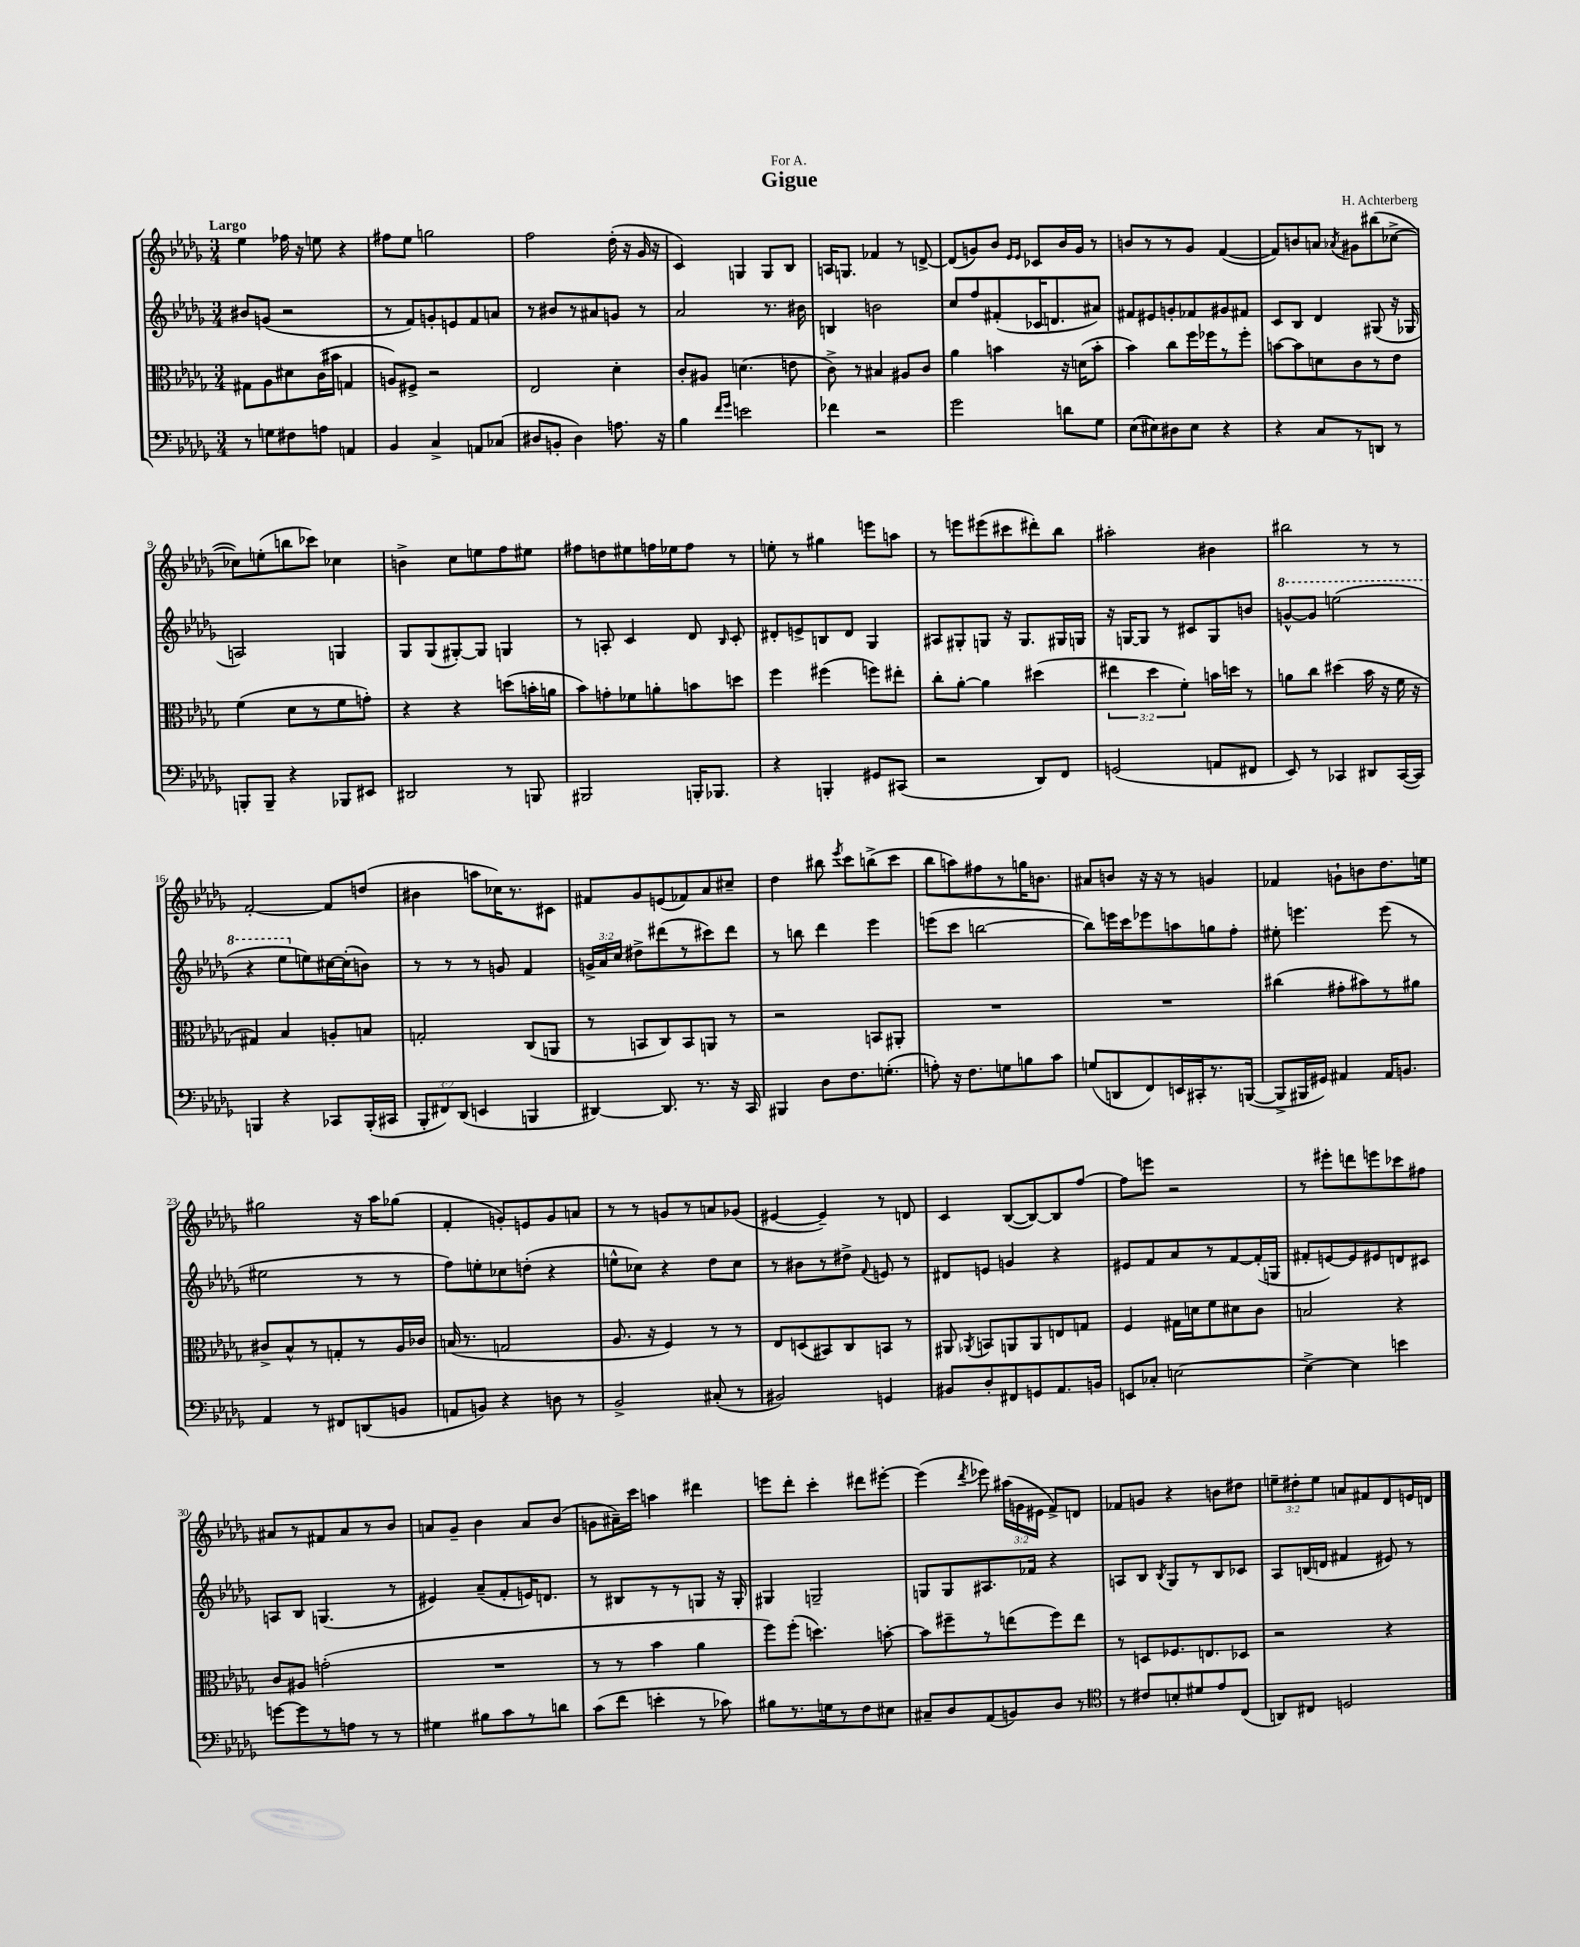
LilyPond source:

\header { title = "Gigue" composer = "H. Achterberg" dedication = "For A." }
<<
\new StaffGroup <<
\new Staff = "s0" {
    \clef treble \key des \major \numericTimeSignature \time 3/4 \override Staff.TupletNumber.text = #tuplet-number::calc-fraction-text \tempo "Largo"
    \autoBeamOff ees''4 fes''16 r16 e''8 r4 |
    fis''8[ ees''8] g''2 |
    f''2 des''16-.( r16 ges'16 r16 |
    c'4) g4 g8[ bes8] |
    a16[ g8.] fes'4 r8 d'8~-> |
    d'8[( g'8) bes'8] \grace { ees'16[ ees'16] } ces'8[ bes'16 g'16] r8 |
    b'8[ r8 r8 ges'8] f'4~( |
    f'8[) b'8 a'8] \acciaccatura { aes'8 } gis'8[ bis''8( ces''8]~-> |
    ces''8[) e''8-.( b''8 ces'''8]) ces''4 |
    b'4-> c''8[ e''8 f''8 eis''8] |
    fis''8[ d''8 eis''8 f''16 ees''16 f''8] r8 |
    e''8-. r8 gis''4 e'''8[ a''8] |
    r8 e'''8[ eis'''8( cis'''8 dis'''8-.) bes''8] |
    ais''2-. bis'4 |
    bis''2 r8 r8 |
    f'2~-. f'8[ d''8]( |
    bis'4 a''8[ ces''16) r8. cis'8] |
    fis'8[ ges'8 e'8( fes'8) aes'8 cis''8]-- |
    des''4 bis''8 \acciaccatura { ees'''8 } c'''8[ b''8->( c'''8] |
    bes''8[ a''8) fis''8 r8 g''16 b'8.] |
    ais'8[ b'8] r16 r16 r8 g'4 |
    fes'4 g'8[-! b'8 des''8. e''16] |
    gis''2 r16 aes''16[ ges''8]( |
    f'4-. g'8[-.) e'8 g'8 a'8] |
    r8 r8 g'8[ r8 a'8 ges'8]( |
    eis'4~ eis'4--) r8 d'8 |
    c'4 bes8[~( bes8~) bes8 f''8]~ |
    f''8[ e'''8] r2 |
    r8 eis'''8[-. d'''8 e'''8 ces'''8 fis''8] |
    ais'8[ r8 fis'8 ais'8 r8 bes'8] |
    a'8[ ges'8]-- bes'4 a'8[ bes'8]( |
    g'8[ ais'16--) c'''16] a''4 dis'''4 |
    e'''8[ des'''8]-. c'''4-. dis'''8[ eis'''8]~-. |
    eis'''4( \acciaccatura { des'''8 } ees'''8) \tuplet 3/2 { ais''16[( g'16 eis'16] } f'8[->) d'8] |
    fes'8[ g'8] r4 b'8[ dis''8] |
    \tuplet 3/2 { e''8[-- dis''8-. e''8] } a'8[ fis'8 des'8 e'16 d'16] \bar "|." |
}
\new Staff = "s1" {
    \clef treble \key des \major \numericTimeSignature \time 3/4 \override Staff.TupletNumber.text = #tuplet-number::calc-fraction-text
    \autoBeamOff bis'8[ g'8]( r2 |
    r8 f'8[) g'8-. e'8 f'8 a'8] |
    r8 bis'8[ r8 ais'8 g'8] r8 |
    aes'2 r8. bis'16 |
    b4 b'2 |
    c''8[ f''8 fis'8-.( ces'16 d'8. ais'8]) |
    fis'8[ eis'8 g'8-. fes'8 gis'8 fis'8] |
    c'8[ bes8] des'4 gis8( r16 ges16 |
    a2) g4 |
    ges8[ ges8( gis8~-.) gis8] g4 |
    r8 a8-. c'4 des'8 \grace { bes16 } c'8-. |
    dis'8[-. e'8-> b8 dis'8] ges4 |
    ais8[ gis8-. g8] r16 g8.[ gis16 g16] |
    r16 g16[~ g8] r8 cis'8[ g8 b'8] |
    \ottava #1 g''8[~-^ g''8] e'''2( |
    r4 ees'''8[ \ottava #0 e''8) cis''16~ cis''16-.( b'8]) |
    r8 r8 r8 g'8 f'4 |
    \tuplet 3/2 { g'16[-> aes'16 c''16] } dis''8[-> dis'''8( r8 cis'''8) dis'''8] |
    r8 b''8 des'''4 ees'''4 |
    e'''8[( c'''8] b''2~ |
    b''8[) e'''16 c'''16 ees'''8 a''8 g''8 f''8]-. |
    eis''8-. e'''4. e'''8( r8 |
    eis''2 r8 r8 |
    f''8[) e''8-. ces''8 d''8]-.( r4 |
    e''8[-^ ces''8]) r4 des''8[ ces''8] |
    r8 bis'8[ r8 dis''8]-> \appoggiatura { f'8 } e'8 r8 |
    dis'8[ e'8] g'4 r4 |
    eis'8[ f'8 aes'8 r8 f'8~ f'16-.( g16] |
    fis'8[-. e'8~) e'8 eis'8 d'8 cis'8] |
    a8[ bes8] g4.( r8 |
    eis'4) aes'8[--( f'8-. e'16) d'8.] |
    r8 bis8[ r8 r8 g8] r16 g16-. |
    gis4 g2-- |
    g8[ g8 ais8. fes'16] r4 |
    a8[ bes8] \acciaccatura { bes8 } ges8[ r8 bes8 ces'8] |
    aes8[ b16( d'16] fis'4 eis'8) r8 \bar "|." |
}
\new Staff = "s2" {
    \clef alto \key des \major \numericTimeSignature \time 3/4 \override Staff.TupletNumber.text = #tuplet-number::calc-fraction-text
    \autoBeamOff gis8[ aes8 dis'8 c'16( bis'16] g4 |
    a8[) fis8]-> r2 |
    ees2 des'4-. |
    c'8[-. ais8] d'4.( e'8 |
    c'8->) r8 bis4 ais8[ c'8] |
    aes'4 b'4 r16 d'16[( b'8]-. |
    bes'4) c''8[ f''16 fes''16 r8 fes''8]-. |
    b'8[~ b'8 d'8 c'8 r8 ees'8] |
    f'4( des'8[ r8 f'8 g'8]-.) |
    r4 r4 d''8[( b'16-. a'16] |
    bes'8[) g'8-. fes'8 a'8-. b'8 d''8] |
    f''4 fis''4( f''8[) eis''8]-. |
    c''8[-. aes'8]~-. aes'4 dis''4( |
    \tuplet 3/2 { eis''4 des''4 f'4-.) } b'16[ d''16] r8 |
    a'8[ c''8] dis''4( bes'16 r16 f'16 r16 |
    gis4) bes4 a8[-. b8] |
    g2-. c8[( a,8] |
    r8 b,8[ c8) b,8 a,8] r8 |
    r2 b,8[ ais,8]-. |
    R2. |
    R2. |
    cis''4( gis'8[-. bis'8) r8 ais'8] |
    cis'8[-> bes8-^ r8 g8-. r8 aes16 ces'16] |
    b16( r8. g2 |
    aes8. r16 f4) r8 r8 |
    ees8[ d8( bis,8) c8 b,8] r8 |
    ais,8 \acciaccatura { aes,8 } b,8[ a,8 a,8 e8 g8] |
    f4 gis16[ d'16 f'8 dis'8 c'8] |
    b2 r4 |
    c'8[ ais8] g'2-.( |
    R2. |
    r8 r8 bes'4 aes'4 |
    f''8[) f''8]-.( d''4.) b'8~-. |
    b'8[ fis''8-- r8 e''8( fis''8) e''8] |
    r8 d8[ fes8. e8. des8] |
    r2 r4 \bar "|." |
}
\new Staff = "s3" {
    \clef bass \key des \major \numericTimeSignature \time 3/4 \override Staff.TupletNumber.text = #tuplet-number::calc-fraction-text
    \autoBeamOff r8 g8[ fis8 a8] a,4 |
    bes,4 c4-> a,8[ ces8]( |
    dis8[ b,8]-. dis4) a8. r16 |
    bes4 \grace { f'16[ ges'16] } e'2 |
    fes'4 r2 |
    ges'2 d'8[ ges8] |
    ees8[( eis8) dis8 eis8] r4 |
    r4 c8[ r8 d,8] r8 |
    b,,8[-. b,,8]-- r4 bes,,8[ eis,8] |
    dis,2 r8 b,,8 |
    bis,,2 b,,16[-. bes,,8.] |
    r4 b,,4-. gis,8[ cis,8]( |
    r2 des,8[) f,8] |
    g,2( a,8[ fis,8] |
    ees,8) r8 ces,4 dis,8[ ces,16~( ces,16]) |
    b,,4 r4 ces,8[ b,,16-.( cis,16] |
    \tuplet 3/2 { bes,,8[-. fis,8) des,8]( } e,4 b,,4 |
    dis,4~) dis,8. r8. r16 c,16 |
    bis,,4 des8[ f8. g8.]-.( |
    a8-.) r16 f8.[ g8 b8 c'8] |
    g8[( d,8 f,8) e,16 cis,16-. r8. b,,16]~( |
    b,,8[-> bis,,16 gis,16]) ais,4 ais,16[ b,8.] |
    aes,4 r8 fis,8[ d,8( b,8] |
    a,8[ b,8]) r4 d8 r8 |
    bes,2-> cis8-.( r8 |
    bis,2) g,4 |
    bis,8[ des8-. fis,8 g,8 aes,8. b,16] |
    e,8[ ces8]-. e2~ |
    e4~-> e4 e'4 |
    g'8[~ g'8 r8 a8] r8 r8 |
    gis4 bis8[ c'8 r8 d'8] |
    c'8[( f'8] e'4-. r8 ces'8) |
    bis8[ r8. g16 r8 f8 eis8] |
    cis8[-- des8 aes,8( b,8) des8] r8 |
    \clef tenor r8 cis'8[ b8-. dis'8 ees'8 c8]( |
    a,8[) cis8] d2 \bar "|." |
}
>>
>>
